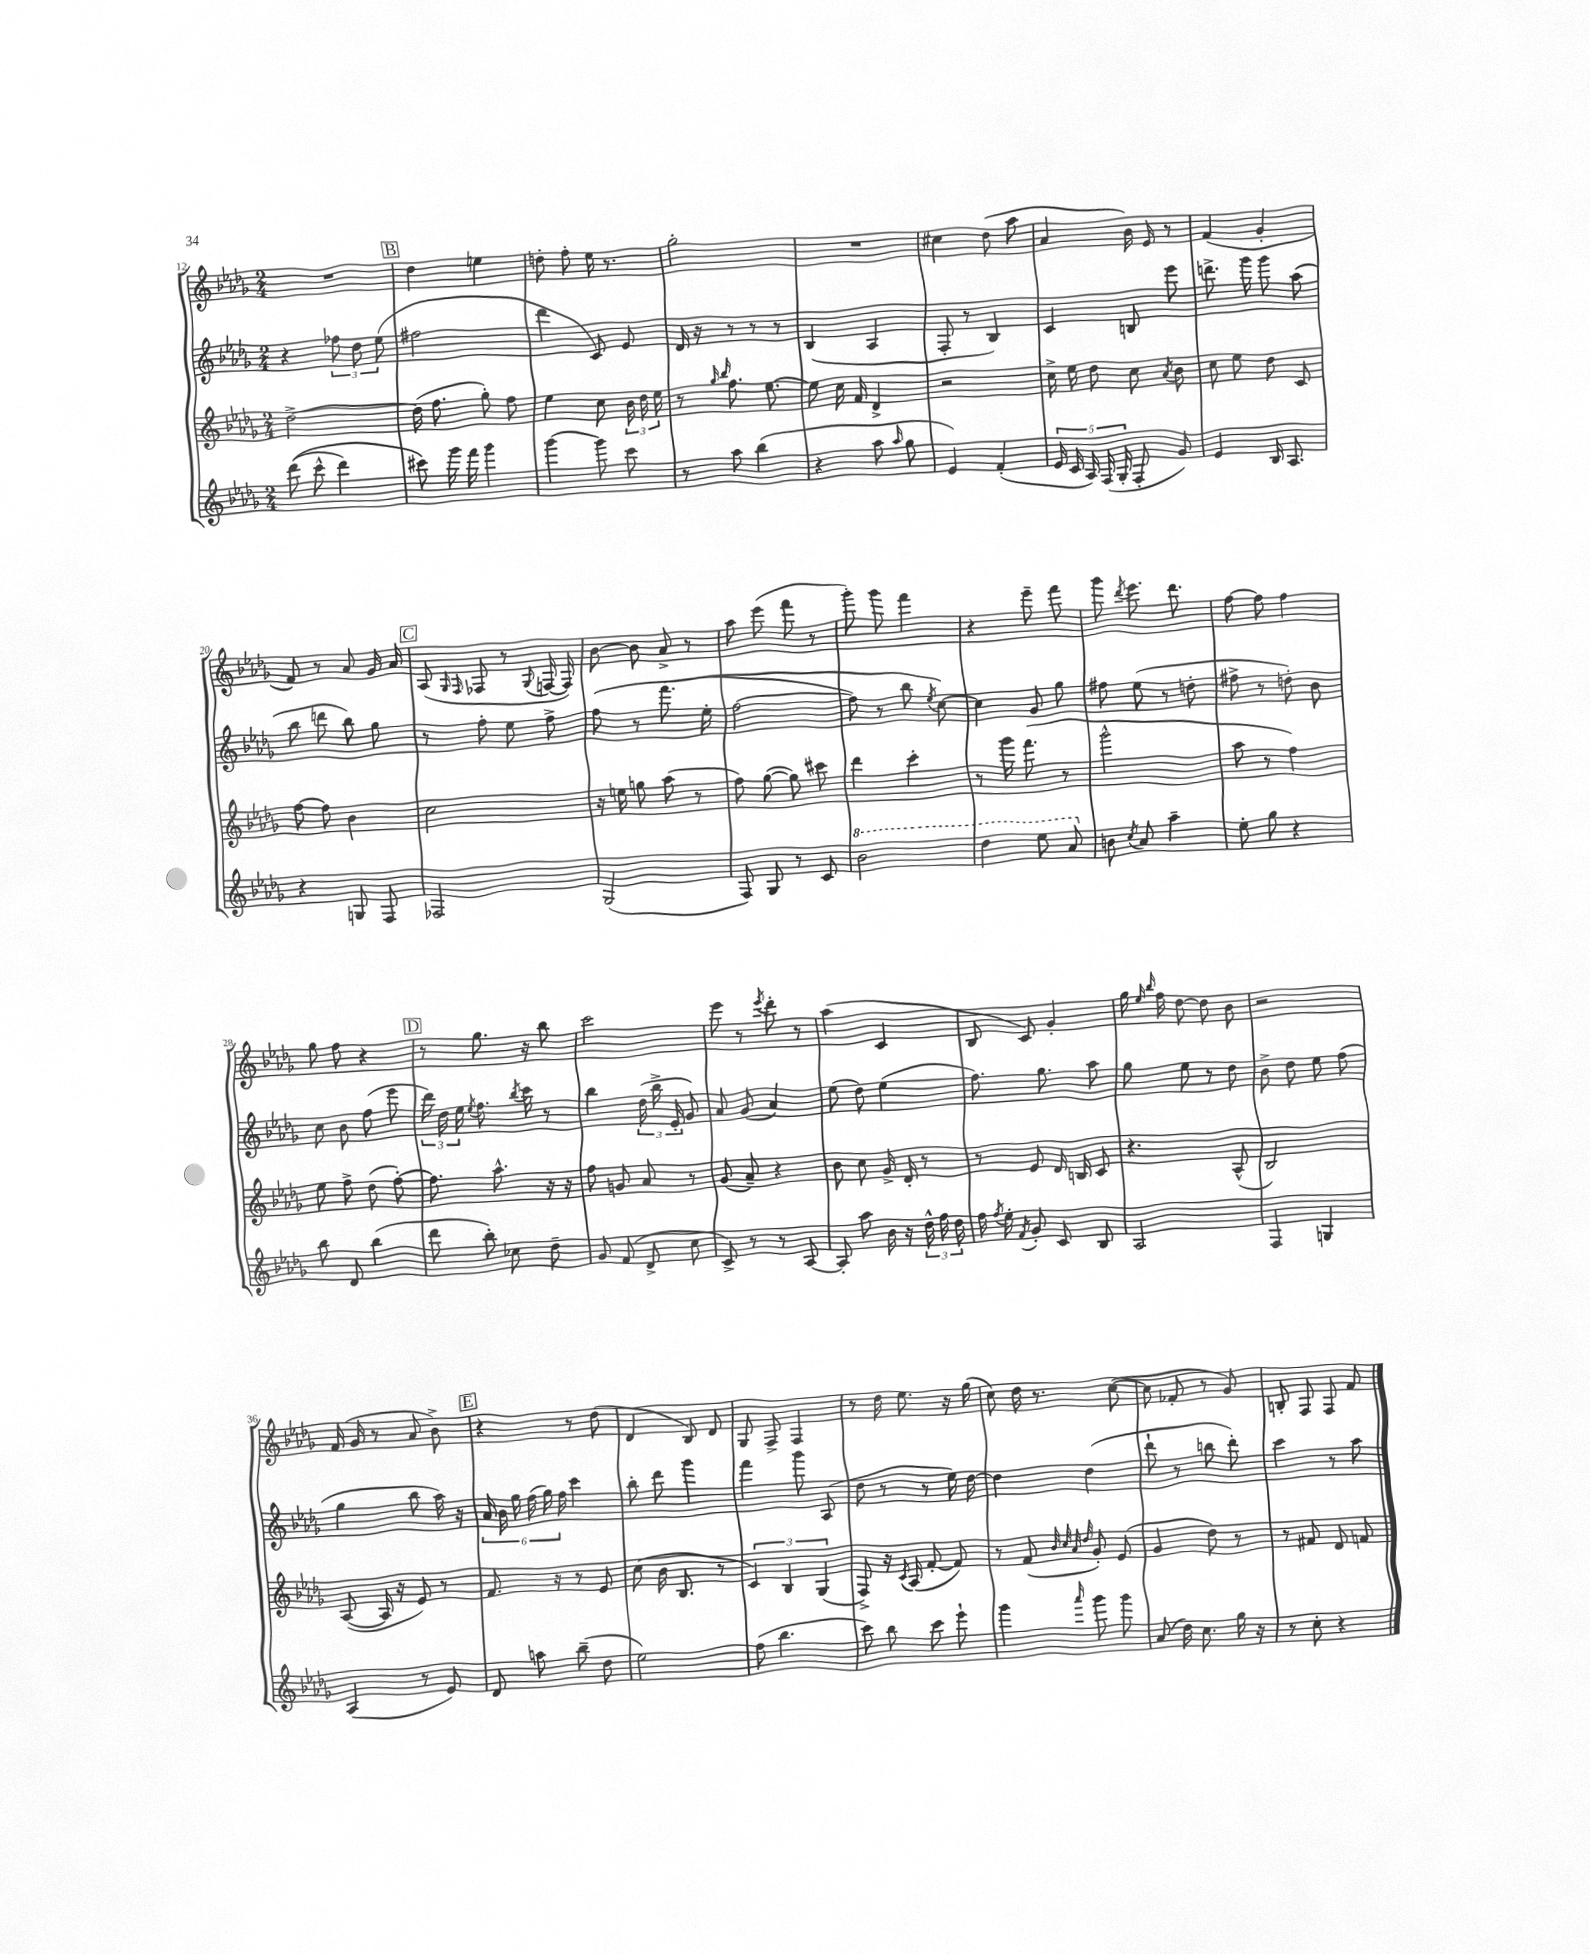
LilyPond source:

<<
\new StaffGroup <<
\new Staff = "s0" {
    \clef treble \key des \major \numericTimeSignature \time 2/4
    \autoBeamOff R2 |
    \mark \markup { \box "B" } des''4 e''4 |
    d''8-. f''8-. ees''16 r8. |
    ges''2-. |
    R2 |
    cis''4 des''8( aes''8 |
    aes'4 bes'16) ees'16 r8 |
    f'4( ges'4-. |
    f'8) r8 aes'8 ges'16 aes'16 |
    \mark \markup { \box "C" } aes8( \grace { ges16 f16 } fes8 r8 \appoggiatura { ges8 } f16~ f16) |
    bes'8~ bes'8 aes'8-> r8 |
    aes''8 ees'''8( f'''8 r8 |
    ges'''8-.) ges'''8 f'''4 |
    r4 ees'''8-- f'''8 |
    ges'''8 \acciaccatura { des'''8 } ees'''8. des'''8. |
    f''8~ f''8 f''4 |
    ges''8 f''8 r4 |
    \mark \markup { \box "D" } r8 ges''8. r16 bes''8 |
    c'''2 |
    ees'''8 r8 \acciaccatura { ees'''8 } des'''8-. r8 |
    aes''4( c'4 |
    bes8 c'8) ges'4-. |
    ges''16 \grace { ees''16 bes''16 } f''16 des''8~ des''8 bes'8 |
    r2 |
    f'16( ges'16 r8 aes'8 bes'8->) |
    \mark \markup { \box "E" } r4 r8 des''8( |
    des'4 bes8) des'8 |
    ges8 f8-> f4 |
    r8 des''16 ees''8. r16 ges''16( |
    c''8) des''16 r8. c''8~( |
    c''8 fes'8-. r8 ges'8) |
    b8-. f8 f8 f'8 \bar "|." |
}
\new Staff = "s1" {
    \clef treble \key des \major \numericTimeSignature \time 2/4
    \autoBeamOff r4 \tuplet 3/2 { fes''8 des''8 ees''8( } |
    \mark \markup { \box "B" } fis''2 |
    des'''4 c'8) ees'8 |
    des'16 r16 r8 r8 r8 |
    bes4( aes4 |
    f8-. r8 bes4) |
    c'4 b8 ees'''8 |
    d'''8.-> ges'''16 ges'''8 aes''8( |
    bes''8 d'''8 bes''8) ges''8 |
    \mark \markup { \box "C" } r8 f''8-. ees''8 f''8-> |
    f''8\( r8 f'''8.( ees''16-. |
    f''2~ |
    f''8) r8 bes''8 \acciaccatura { ees''8 } c''8~\) |
    c''4 ges'8 ges''8 |
    fis''8 ees''8( r8 d''8-. |
    fis''8-> r8 d''8-.) bes'8 |
    c''8 bes'8 f''8( ees'''8 |
    \mark \markup { \box "D" } \tuplet 3/2 { des'''16) des''16 ees''16 } \acciaccatura { ees''8 } f''8. \acciaccatura { bes''8 } c'''16 r8 |
    bes''4 \tuplet 3/2 { des''16( bes''16-> ees'16-. } ges'8) |
    aes'8 ges'8( aes'4) |
    ees''8( des''8) ees''4( |
    f''8.) ges''8. aes''8 |
    ges''8 ees''8 r8 des''8 |
    bes'8-> des''8 ees''8 f''8( |
    ges''4 bes''8 aes''16) r16 |
    \mark \markup { \box "E" } \tuplet 6/4 { aes'16 bes'16 ges''16 f''16( ges''16) f''16 } c'''4 |
    bes''8-. des'''8 ges'''4 |
    f'''4 ges'''8 aes8( |
    des''8 r8 r8 ees''16) des''16~ |
    des''4 des''4( |
    des'''8-! r8 b''8 des'''8-.) |
    c'''4 r8 aes''8 \bar "|." |
}
\new Staff = "s2" {
    \clef treble \key des \major \numericTimeSignature \time 2/4
    \autoBeamOff des''2~-> |
    \mark \markup { \box "B" } des''16( f''8. ges''8-.) f''8 |
    ees''4 c''8 \tuplet 3/2 { bes'16 des''16 ees''16 } |
    r8 \grace { ges''16 bes''16 } f''8. ees''8.~ |
    ees''8 c''16 f'16 des'4-> |
    r2 |
    c''16-> ees''16 des''8 c''8 \acciaccatura { aes'8 } bes'8 |
    c''8 ees''8 des''8 c'8 |
    f''8~ f''8 bes'4 |
    \mark \markup { \box "C" } c''2 |
    r16 e''16 g''8 aes''8( r8 |
    f''8) ges''8~( ges''8) cis'''8 |
    des'''4 c'''4-. |
    r8 ges'''16 f'''8.( r8 |
    ges'''2-^ |
    aes''8 r8 f''4) |
    ees''8 f''8-> des''8( f''8~-.) |
    \mark \markup { \box "D" } f''8. aes''8.-^ r16 r16 |
    f''8 g'8 aes'8 r8 |
    ges'8( aes'8--) r4 |
    bes'8 c''8 ges'16-> des'16-. r8 |
    r8 ees'8 des'16 b16 c'8 |
    r4. aes8-^( |
    bes2) |
    aes8~( aes16 r16 ees'8) r8 |
    \mark \markup { \box "E" } f'8. r16 r8 ees'8 |
    c''8( bes'16 bes8. r8 |
    \tuplet 3/2 { c'4) bes4 ges4( } |
    f8->) r16 \acciaccatura { c'8 } aes16( f'8~-. f'8) |
    r8 f'8( \grace { bes'32 c''32 aes'32 des''32 } ges'8-.) ees'8( |
    ges'4 des''8) r8 |
    r8 fis'8 des'8 f'8 \bar "|." |
}
\new Staff = "s3" {
    \clef treble \key des \major \numericTimeSignature \time 2/4
    \autoBeamOff des'''8(\( c'''8-^ des'''4) |
    \mark \markup { \box "B" } cis'''8\) ges'''16 f'''16 ges'''4 |
    ges'''4~ ges'''8 c'''8 |
    r8 aes''8 bes''4( |
    r4 aes''8 \grace { aes''16 } ges''8 |
    ees'4) f'4-.( |
    \tuplet 5/4 { ees'16 c'16 aes16) f16( ges16-. } f8-. ges'8) |
    ees'4 bes16 aes8. |
    r4 g8 f8 |
    \mark \markup { \box "C" } fes2 |
    ges2( |
    f8) ges8 r8 c'8 |
    \ottava #1 bes''2 |
    des'''4 ees'''8 aes''8 \ottava #0 |
    b'8 \acciaccatura { c''8 } aes'8 aes''4-- |
    ees''8-. ges''8 r4 |
    bes''8 des'8 bes''4( |
    \mark \markup { \box "D" } des'''8 bes''8-.) ces''8 des''8-- |
    ges'8 f'8( des'8-> c''8 |
    c'8->) r8 r8 aes8~ |
    aes8-. aes''8 bes'16 r16 \tuplet 3/2 { des''16-^ f''16 des''16 } |
    f''16 \acciaccatura { f''8 } ees''16-. \acciaccatura { f'8 } ges'8-. c'8 bes8 |
    aes2 |
    f4 g4 |
    aes4( r8 ees'8) |
    \mark \markup { \box "E" } des'8 a''8 bes''8--( des''8 |
    ees''2) |
    f''8( bes''4. |
    c'''8) bes''8 c'''8 ees'''8-! |
    ges'''4 \grace { aes'''16 } ges'''8 ges'''8 |
    aes'8( des''16) c''8. ges''16 r16 |
    r8 c''8-. r4 \bar "|." |
}
>>
>>
\layout { \context { \Score currentBarNumber = #12 } }
